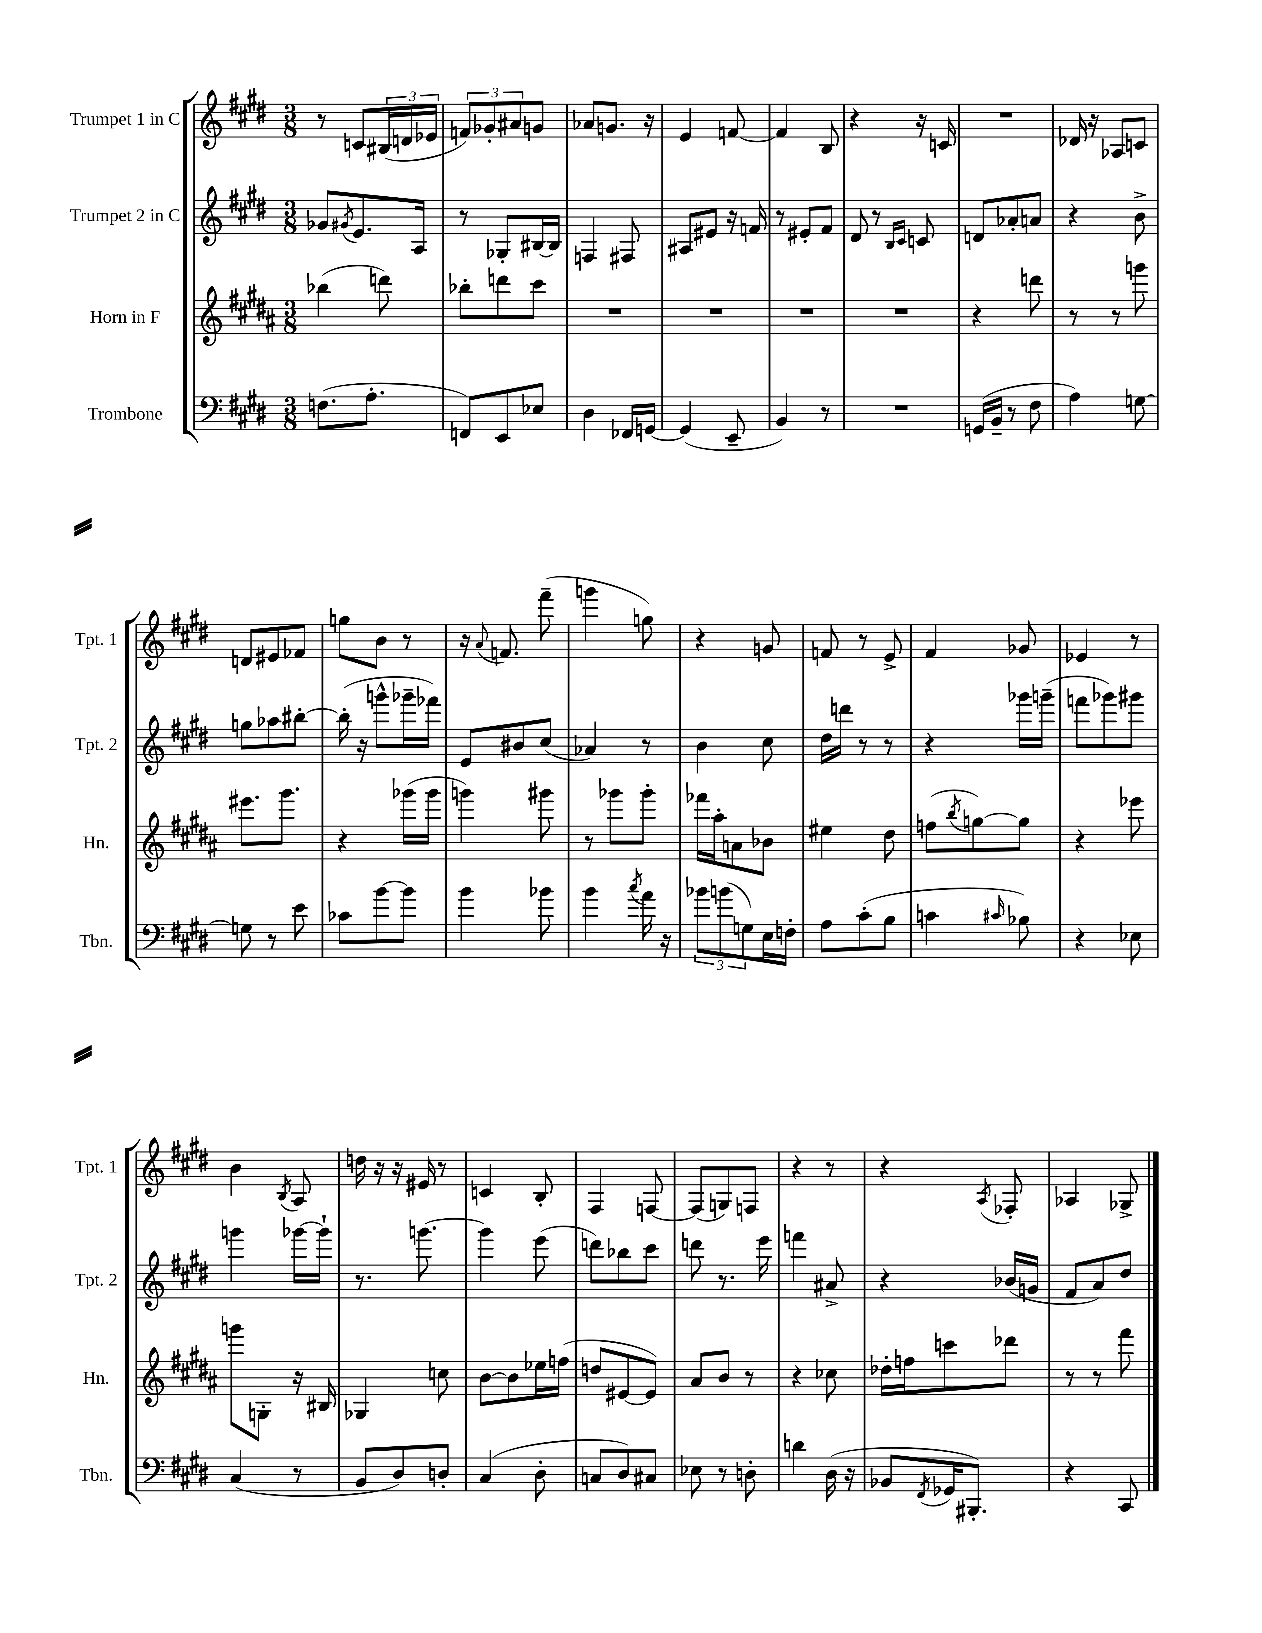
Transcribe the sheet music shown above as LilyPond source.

<<
\new StaffGroup <<
\new Staff = "s0" \with { instrumentName = "Trumpet 1 in C" shortInstrumentName = "Tpt. 1" } {
    \clef treble \key e \major \numericTimeSignature \time 3/8
    r8 c'8 \tuplet 3/2 { bis16( d'16 ees'16 } |
    \tuplet 3/2 { f'8) ges'8-. ais'8 } g'8 |
    aes'8 g'8. r16 |
    e'4 f'8~ |
    f'4 b8 |
    r4 r16 c'16 |
    R4. |
    des'16 r16 aes8 c'8 |
    d'8 eis'8 fes'8 |
    g''8 b'8 r8 |
    r16 \appoggiatura { a'8 } f'8. fis'''8--( |
    g'''4 g''8) |
    r4 g'8 |
    f'8 r8 e'8-> |
    fis'4 ges'8 |
    ees'4 r8 |
    b'4 \acciaccatura { b8 } a8 |
    d''16 r16 r16 eis'16 r8 |
    c'4 b8-. |
    fis4 f8~ |
    f8( g8) f8 |
    r4 r8 |
    r4 \acciaccatura { a8 } fes8-. |
    aes4 ges8-> \bar "|." |
}
\new Staff = "s1" \with { instrumentName = "Trumpet 2 in C" shortInstrumentName = "Tpt. 2" } {
    \clef treble \key e \major \numericTimeSignature \time 3/8
    ges'8 \acciaccatura { gis'8 } e'8. a16 |
    r8 ges8-. bis16~ bis16 |
    f4 fis8 |
    ais8 eis'8 r16 f'16 |
    r8 eis'8-. fis'8 |
    dis'8 r8 \grace { b16 cis'16 } c'8 |
    d'8 aes'8-. a'8 |
    r4 b'8-> |
    g''8 aes''8 bis''8~-. |
    bis''16-.( r16 g'''8-^ ges'''16-- fes'''16) |
    e'8 bis'8 cis''8( |
    aes'4) r8 |
    b'4 cis''8 |
    dis''16 d'''16 r8 r8 |
    r4 ges'''16 g'''16--( |
    f'''8 ges'''8) gis'''8 |
    g'''4 ges'''16~ ges'''16-! |
    r8. g'''8.~ |
    g'''4 e'''8( |
    d'''8) bes''8 cis'''8 |
    d'''8 r8. e'''16 |
    f'''4 ais'8-> |
    r4 bes'16( g'16 |
    fis'8 a'8) dis''8 \bar "|." |
}
\new Staff = "s2" \with { instrumentName = "Horn in F" shortInstrumentName = "Hn." } {
    \clef treble \key b \major \numericTimeSignature \time 3/8
    bes''4( d'''8) |
    bes''8-. d'''8 cis'''8 |
    R4. |
    R4. |
    R4. |
    R4. |
    r4 d'''8 |
    r8 r8 g'''8 |
    eis'''8. gis'''8. |
    r4 ges'''16( ges'''16 |
    g'''4) gis'''8 |
    r8 ges'''8 ges'''8-. |
    fes'''16 ais''16-. a'8 bes'8 |
    eis''4 dis''8 |
    f''8( \acciaccatura { b''8 } g''8~) g''8 |
    r4 ees'''8 |
    g'''8 g8-. r16 bis16 |
    ges4 c''8 |
    b'8~ b'8 ees''16 f''16( |
    d''8 eis'8~ eis'8) |
    ais'8 b'8 r8 |
    r4 ces''8 |
    des''16-. f''16 c'''8 des'''8 |
    r8 r8 fis'''8 \bar "|." |
}
\new Staff = "s3" \with { instrumentName = "Trombone" shortInstrumentName = "Tbn." } {
    \clef bass \key e \major \numericTimeSignature \time 3/8
    f8.( a8.-. |
    f,8) e,8 ees8 |
    dis4 fes,16 g,16~ |
    g,4( e,8-- |
    b,4) r8 |
    R4. |
    g,16( b,16-- r8 fis8 |
    a4) g8~ |
    g8 r8 e'8 |
    ces'8 b'8~ b'8 |
    b'4 bes'8 |
    b'4 \acciaccatura { cis''8 } a'16 r16 |
    \tuplet 3/2 { bes'8 b'8( g8) } e16 f16-. |
    a8 cis'8-.( b8 |
    c'4 \grace { cis'16 } bes8) |
    r4 ees8 |
    cis4( r8 |
    b,8 dis8) d8-. |
    cis4( dis8-. |
    c8 dis8) cis8 |
    ees8 r8 d8-. |
    d'4 dis16( r16 |
    bes,8 \acciaccatura { fis,8 } ges,16 bis,,8.-.) |
    r4 cis,8 \bar "|." |
}
>>
>>
\layout { \context { \Score \remove "Bar_number_engraver" } }
